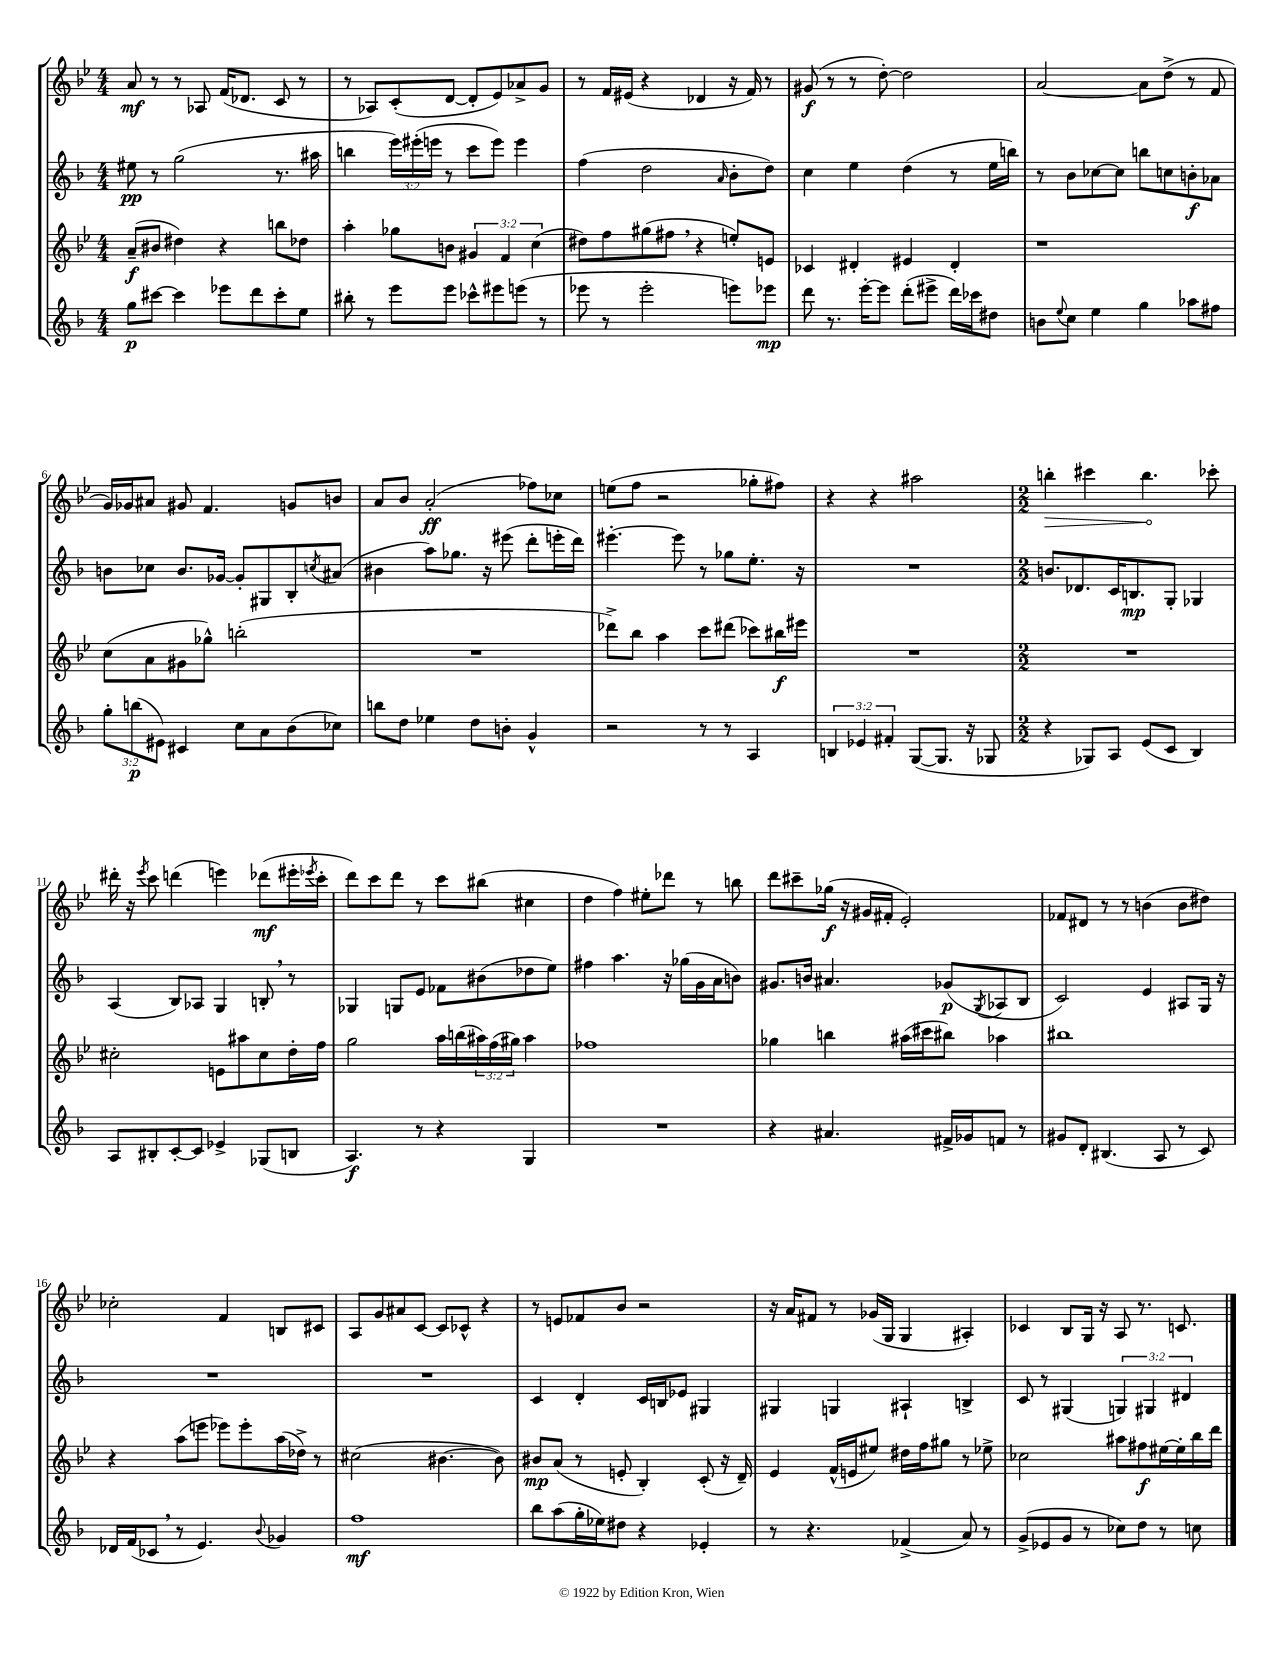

**kern	**kern	**kern	**kern
*staff4	*staff3	*staff2	*staff1
*clefG2	*clefG2	*clefG2	*clefG2
*k[b-]	*k[b-e-]	*k[b-]	*k[b-e-]
*M4/4	*M4/4	*M4/4	*M4/4
8gg\L	(8a~/L	8ee#\	8a/
[8ccc#\J	8b#/J	8r	8r
4ccc#\]	4dd#\)	(2gg\	8r
.	.	.	8A-/
8eee-\L	4r	.	(16f/LK
.	.	.	8.d-/J
8ddd\	.	.	.
8ccc#'\	8bb\L	8.r	8c/
8ee\J	8dd-\J	.	8r
.	.	16aa#\	.
=	=	=	=
8bb#'\	4aa'\	4bb\	8r
8r	.	.	8A-/L)
8eee\L	8gg-\L	24eee\LL)	(8c'/
.	.	(24eee#'\	.
.	.	24eee\JJ	.
8eee\J	8b\J	8r	[8d/J
8ccc-^^\L	6g#/	8ccc\L	8d'/]L
8eee#\	.	8eee\J)	8e-/)
.	6f/	.	.
(8eee\J	.	4eee\	8a-^/
.	(6cc\	.	.
8r	.	.	8g/J
=	=	=	=
8eee-\	8dd#\L)	(4ff\	8r
8r	8ff\	.	16f/LL
.	.	.	(16e#/JJ
2eee-'\	(8gg#\	2dd\	4r
.	8ff#\J	.	.
.	4r	.	4d-/
.	.	16qqa/	.
8eee\L)	8ee'/L)	8b-'\L	16r
.	.	.	16f/)
8eee-\J	8e/J	8dd\J)	8r
=	=	=	=
8ddd\	4c-/	4cc\	(8g#/
8.r	.	.	8r
.	4d#'/	4ee\	8r
[16eee'\LK	.	.	.
8eee\]J	.	.	[8dd'\)
(8ddd'\L	4e#/	(4dd\	2dd\]
8eee#^\J	.	.	.
16ddd\LL)	4d#'/	8r	.
16ccc-\J	.	.	.
8dd#\J	.	16ee\LL	.
.	.	16bb\JJ)	.
=	=	=	=
8b\L	1r	8r	[2a/
8qqee/	.	.	.
8cc\J	.	8b-\L	.
4ee\	.	[8cc-\	.
.	.	8cc-\]J	.
4gg\	.	8bb\L	8a\]L
.	.	8cc\	(8dd^\J
8aa-\L	.	8b'\	8r
8ff#\J	.	8a-\J	8f/
=	=	=	=
12gg'\L	(8cc\L	8b\L	16g/LL)
.	.	.	16g-/J
(12bb\	.	.	.
.	8a\	8cc-\J	8a#/J
12e#\J)	.	.	.
4c#/	8g#\	8.b/L	8g#/
.	8gg-^^\J)	.	4.f/
.	.	[16g-/Jk	.
8cc\L	(2bb'\	8g-'/]L	.
8a\	.	8G#/	.
(8b-\	.	8B-'/	8g/L
.	.	8qcc/	.
8cc-\J)	.	(8a#/J	8b/J
=	=	=	=
8bb\L	1r	4b#\	8a/L
8dd\J	.	.	8b-/J
4ee-\	.	8aa\L)	(2a'/
.	.	8.gg-\J	.
8dd\L	.	.	.
.	.	16r	.
8b'\J	.	(8eee#\	.
4g^^/	.	8ddd'\L	8ff-\L)
.	.	16eee'\L	8cc-\J
.	.	16ddd\JJ)	.
=	=	=	=
2r	8ddd-^\L)	[4.eee#'\	(8ee\L
.	8bb-\J	.	8ff\J
.	4aa\	.	2r
.	.	8eee#\]	.
8r	8ccc\L	8r	.
8r	(8ddd#\J	8gg-\L	.
4A/	8ccc-\L)	8.ee'\J	8gg-'\L
.	16bb#\L	.	8ff#\J)
.	16eee#\JJ	16r	.
=	=	=	=
6B/	1r	1r	4r
6e-/	.	.	.
.	.	.	4r
6f#'/	.	.	.
([8G/L	.	.	2aa#\
8.G/]J	.	.	.
16r	.	.	.
8G-/	.	.	.
=	=	=	=
*M2/2	*M2/2	*M2/2	*M2/2
4r	1r	8.b/L	4bb'\
.	.	8.d-/	.
8G-/L)	.	.	4ccc#\
8A/J	.	16c/K	.
.	.	8.B/	.
(8e/L	.	.	4.bb\
8c/J	.	8G'/J	.
4B-/)	.	4G-/	.
.	.	.	8ccc-'\
=	=	=	=
8A/L	2cc#'\	(4A/	16ddd#'\
.	.	.	16r
.	.	.	8qeee-/
8B#'/	.	.	8ccc\
[8c'/	.	8B-/L)	(4ddd\
8c/]J	.	8A-/J	.
4e-^/	8e\L	4G/	4eee\)
.	8aa#\	.	.
(8G-/L	8cc#\	8B'/	(8ddd-\L
8B/J	16dd'\L	8r	16eee#'\L
.	.	.	8qeee-/
.	16ff\JJ	.	16ccc'\JJ
=	=	=	=
4.A/)	2gg\	4G-/	8ddd\L)
.	.	.	8ccc\
.	.	8G/L	8ddd\J
8r	.	8e/J	8r
4r	16aa\LL	8f-\L	8ccc\L
.	(16bb\	.	.
.	24aa#\)	(8b#\	(8bb#\J
.	(24ff\	.	.
.	24gg#\JJ)	.	.
4G/	4aa#\	8dd-\	4cc#\
.	.	8ee\J)	.
=	=	=	=
1r	1ff-	4ff#\	4dd\
.	.	4.aa\	4ff\)
.	.	.	8ee#'\L
.	.	16r	8ddd-\J
.	.	(16gg-\LL	.
.	.	16g\	8r
.	.	16a\J	.
.	.	8b\J)	8bb\
=	=	=	=
4r	4gg-\	8.g#/L	8ddd\L
.	.	.	8ccc#~\
.	.	16b/Jk	.
4.a#/	4bb\	4.a#/	(16gg-\Jk
.	.	.	16r
.	.	.	16g#/LL
.	.	.	16f#'/JJ
.	(16aa#\LL	.	2e-'/)
.	16ccc#\J	.	.
16f#^/LL	8bb#\J)	(8g-/L	.
16g-/J	.	.	.
.	.	8qG/	.
8f/J	4aa-\	8A-/	.
8r	.	8B-/J	.
=	=	=	=
8g#/L	1bb#	2c/)	8f-/L
8d'/J	.	.	8d#/J
(4.B#/	.	.	8r
.	.	.	8r
.	.	4e/	(4b\
8A/	.	.	.
8r	.	8A#/L	8b\L
8c/)	.	16G/Jk	8dd#\J)
.	.	16r	.
=	=	=	=
16d-/LL	4r	1r	2cc-'\
(16f/J	.	.	.
8c-/J	.	.	.
8r	(8aa\L	.	.
4.e/)	8eee\J	.	.
.	8eee-\L)	.	4f/
.	8eee-'\	.	.
8qqb-/	.	.	.
4g-/	(16aa\L	.	8B/L
.	16dd-^\JJ)	.	.
.	8r	.	8c#/J
=	=	=	=
1ff	(2cc#\	1r	8A/L
.	.	.	8g/
.	.	.	8a#/
.	.	.	[8c/J
.	[4.b#\	.	8c/]L
.	.	.	8c-^^/J
.	.	.	4r
.	8b#\])	.	.
=	=	=	=
8bb-\L	8b#/L	4c/	8r
(8aa\	(8a/J	.	8e/L
16gg'\L	8r	4d'/	8f-/
16ee-\J)	.	.	.
8dd#\J	8e'/	.	8b-/J
4r	4B-'/)	16c/LL	2r
.	.	16B/J	.
.	.	8e-/J	.
4e-'/	(8c'/	4G#/	.
.	16r	.	.
.	16d~/)	.	.
=	=	=	=
8r	4e-/	4G#/	16r
.	.	.	16a/LK
4.r	.	.	8f#/J
.	(16f^^/LL	4G/	8r
.	16e/J	.	.
.	8ee#/J)	.	(16g-/LL
.	.	.	16G/JJ
(4f-^/	16dd#\LL	4A#`/	4G/
.	16ff\J	.	.
.	8gg#\J	.	.
8a/)	8r	4B^/	4A#'/)
8r	8ee-^\	.	.
=	=	=	=
(8g^/L	2cc-\	8c/	4c-/
8e-/	.	8r	.
8g/J	.	(4G#/	8B-/L
8r	.	.	16G/Jk
.	.	.	16r
8cc-\L)	8aa#\L	6G/)	8A/
8dd\J	8ff#\	.	8.r
.	.	6G#/	.
8r	[16ee#\L	.	.
.	16ee#'\]	.	8.c/
.	.	6d#/	.
8cc\	16bb-\	.	.
.	16ddd\JJ	.	.
==	==	==	==
*-	*-	*-	*-
